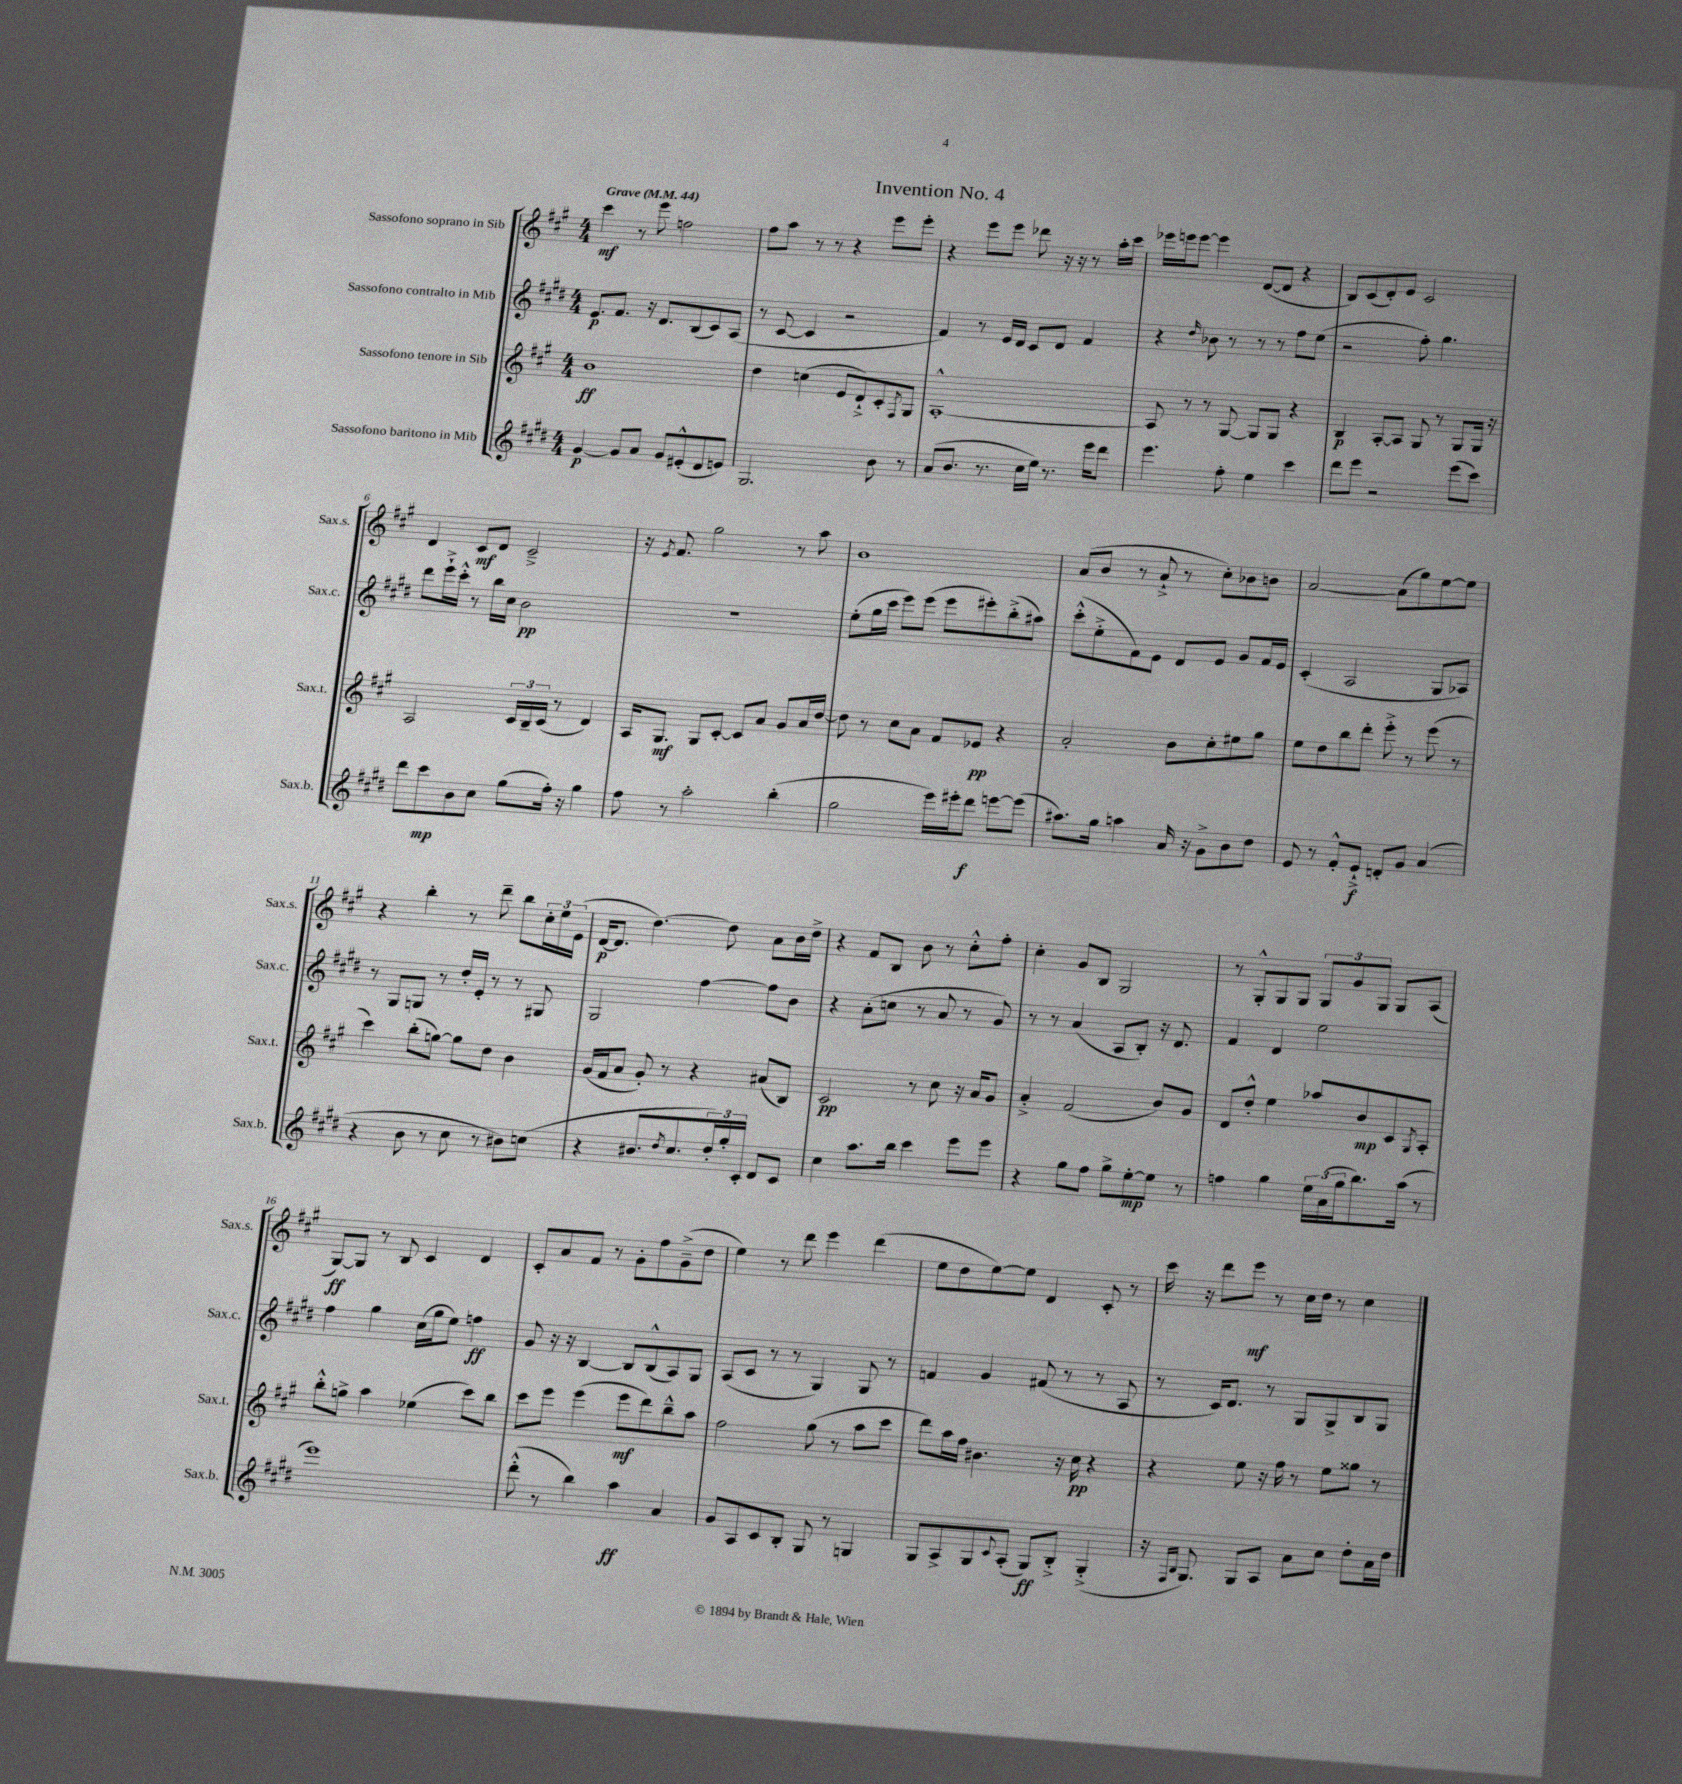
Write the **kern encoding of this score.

**kern	**kern	**kern	**kern
*staff4	*staff3	*staff2	*staff1
*clefG2	*clefG2	*clefG2	*clefG2
*k[f#c#g#d#]	*k[f#c#g#]	*k[f#c#g#d#]	*k[f#c#g#]
*M4/4	*M4/4	*M4/4	*M4/4
*MM44	*MM44	*MM44	*MM44
[4g#	1b	8.e	4ccc#
.	.	8.f#	.
8g#]	.	.	8r
8a	.	16r	8eee
.	.	8.d#	.
8g#	.	.	2ff
(8e#'^^	.	(8B	.
8d#	.	8c#)	.
8e)	.	(8A	.
=	=	=	=
2.G#	4dd	8r	8ff#
.	.	[8c#	8aa
.	(4cc	4c#]	8r
.	.	.	8r
.	8e	2r	4r
.	8d`^)	.	.
8b	8c#'	.	8eee
.	8qF#	.	.
8r	8G#	.	8eee'
=	=	=	=
(8a	[1A'^^	4f#)	4r
8.b	.	.	.
.	.	8r	8eee
8.r	.	.	.
.	.	16e	8eee
.	.	16d#	.
16cc#	.	8c#	8ddd-
16ee)	.	.	.
8.r	.	8d#	16r
.	.	.	16r
.	.	4f#	8r
16eee	.	.	.
8ddd#	.	.	16aa'
.	.	.	16ccc#
=	=	=	=
4.eee	8A]	4r	16eee-
.	.	.	16eee
.	8r	.	[8eee
.	.	16qqdd#	.
.	8r	8b-	4eee]
8ff#'	[8G#	8r	.
4ee	8G#]	8r	([8d
.	8G#	8r	8d]
4ccc#	4r	8ff#	4r
.	.	(8ee	.
=	=	=	=
8ddd#	4B	2r	8B)
8eee	.	.	(8c#
2r	[8A'	.	8d')
.	8A]	.	8e
.	8G#	8ff#')	2c#
.	8r	4.gg#	.
(8eee	8G#	.	.
8ccc#)	16G#	.	.
.	16r	.	.
=	=	=	=
8ddd#	2A	8ddd#	4d
8ccc#	.	16eee`^	.
.	.	16ccc#'^^	.
8b	.	8r	8c#
8cc#	.	16bb	8d
.	.	16cc#	.
(8gg#	24c#	2b	2c#~^
.	24B~	.	.
.	(24c#	.	.
16ff#')	8r	.	.
16r	.	.	.
4gg#	4d)	.	.
=	=	=	=
8ff#	16A	1r	16r
.	.	.	8qe
.	8.G#	.	8.f#
8r	.	.	.
2aa'	8G#	.	2gg#
.	[8c#'	.	.
.	8c#]	.	.
.	8a	.	.
(4bb'	8g#	.	8r
.	16a	.	8aa
.	[16dd	.	.
=	=	=	=
2gg#	8dd]	(8ee'	1b
.	8r	16gg#	.
.	.	16ccc#	.
.	8cc#	8eee)	.
.	8a	(8eee	.
16eee)	8f#	8eee	.
16eee#'	.	.	.
8ddd#	8e-	8eee#')	.
[8eee	4r	(8bb'^	.
(8eee]	.	8aa#)	.
=	=	=	=
8.aa#)	2a'	(8ccc#'^^	(8a
.	.	8ee'^	8b
16gg#	.	.	.
4aa	.	8f#)	8r
.	.	8e	8a`^
16a	8b	8d#	8r
16r	.	.	.
8g#^	8cc#'	8e	8cc#')
8b	8ee#	8g#	8b-
8dd#	8gg#	16f#	8b
.	.	16e	.
=	=	=	=
8e	8ee	(4c#'	[2a
8r	8dd	.	.
8f#'^^	8bb	2A	.
8e`^	8ddd'	.	.
8d'	8eee'^	.	(8a]
8g#	8r	.	8gg#)
(4a	(8eee	8G#	[8ee
.	8r	8A-)	8ee]
=	=	=	=
4r	4ccc#)	8r	4r
.	.	8G#	.
8b	(8bb'	8G	4bb'
8r	[8gg)	8r	.
8cc#	8gg]	16dd#'	8r
.	.	16e'	.
8r	8dd	8r	8ddd~
8b#)	4b	8r	8bb
(8cc	.	8G#	24cc#'
.	.	.	24ee
.	.	.	(24e
=	=	=	=
4r	(16g#	2G#	[16d
.	16f#	.	8.d]
.	8a	.	.
8.b#	8g#')	.	[4.dd)
.	8r	.	.
8qdd#	.	.	.
8.cc#	.	.	.
.	4r	[4ff#	.
24dd#')	.	.	8dd]
24gg#'	.	.	.
24c#'	.	.	.
8d#	(8a#	8ff#]	8a
8c#	8B)	8b	16b
.	.	.	16dd^
=	=	=	=
4cc#	2c#	4r	4r
8.aa	.	(8a'	8f#
.	.	8cc	8B
16bb	.	.	.
4ccc#	8r	8r	8b
.	8cc#	8a	8r
8eee	16r	8r	8cc#'^^
.	16a	.	.
8eee	8g#	8g#)	8ff#'
=	=	=	=
4r	4a'^	8r	4cc#'
.	.	8r	.
8gg#	(2f#	(4a	8g#
8ff#	.	.	8B
8gg#^	.	8A	2G#
[8ee'	.	8B')	.
8ee]	8b)	16r	.
.	.	8.d#	.
8r	8g#	.	.
=	=	=	=
4ff	8d	4f#	8r
.	8dd'^^	.	8G#'^^
4gg#	4ee	4d#	8G#
.	.	.	8G#
24ee	8aa-	2ee	12G#
(24a	.	.	.
24gg#	.	.	12g#
8.bb)	8b	.	.
.	.	.	12G#
.	8c#	.	8G#
(16aa	.	.	.
.	8qG#	.	.
8r	8A'	.	(8A
=	=	=	=
1eee)	8bb'^^	4ff#	[8G#)
.	8gg^	.	8G#]
.	4aa	4gg#	8r
.	.	.	8B
.	(4ee-	(16cc#	4c#
.	.	16gg#	.
.	.	8ee)	.
.	8ccc#)	4ff	4d
.	8bb	.	.
=	=	=	=
(8ddd#'^^	8ccc#	8g#	8c#'
8r	8eee	16r	8a
.	.	16r	.
4bb)	(4eee	[4B	8f#
.	.	.	8r
4aa	8eee	8B]	8g#'
.	8ddd)	(8B^^	8ff#
4a	8bb~^^	8A)	(8g#~^
.	8aa	8G#	8dd
=	=	=	=
8g#	2ff#	(8A	4ee)
8A	.	8c#	.
8c#	.	8r	8r
8B'	.	8r	8ddd
8G#	(8gg#	4G#)	4eee
8r	8r	.	.
4G	8aa	8G#	(4ddd
.	8ccc#	8r	.
=	=	=	=
8G#	8ddd)	4f	8ee
8A^	16aa	.	8dd
.	16ff#	.	.
8G#	4.b#	4g#	[8ee)
8qqc#	.	.	.
(8A'	.	.	8ee]
8G#)	.	(8f#	4d
8B'^	16r	8r	.
.	16cc#	.	.
(4G#'^	4r	8r	8c#'
.	.	8A	8r
=	=	=	=
16r	4r	8r	16ccc#
16qqF#	.	.	.
16qqB	.	.	.
8.G#)	.	.	16r
.	.	16c#)	8ddd
.	.	8.d#	.
8G#	8ee	.	8eee
8A	16r	8r	8r
.	16ff#	.	.
8a	8r	8G#	16cc#
.	.	.	16dd
8cc#	8ee	8G#^	8r
8dd#'	8gg##	8B	4cc#
16a	8r	8G#	.
16dd#	.	.	.
==	==	==	==
*-	*-	*-	*-
